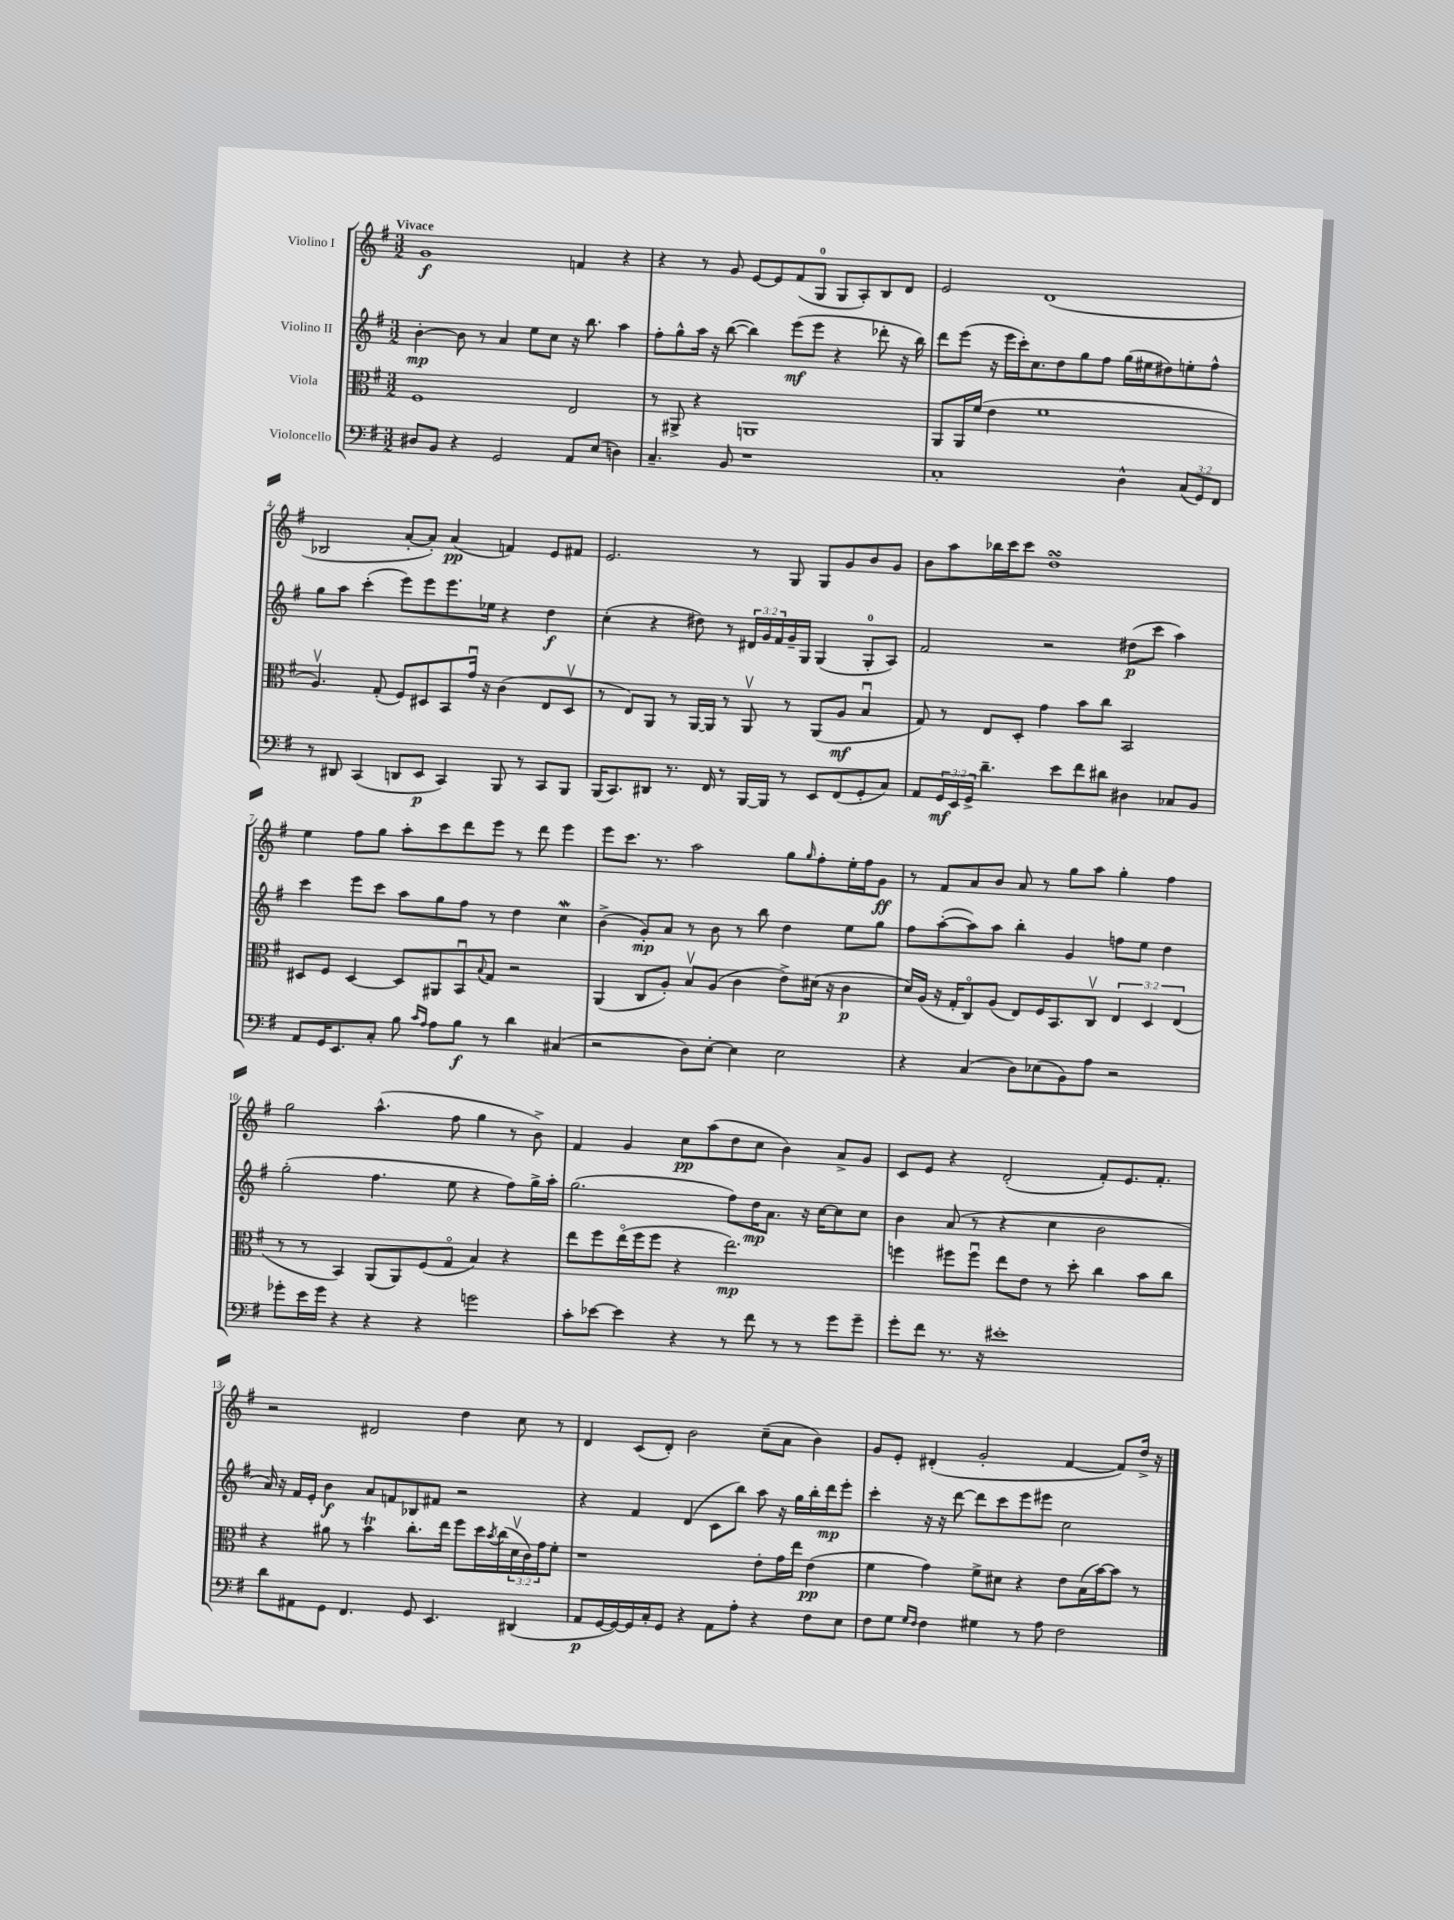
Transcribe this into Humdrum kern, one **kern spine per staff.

**kern	**kern	**kern	**kern
*staff4	*staff3	*staff2	*staff1
*clefF4	*clefC3	*clefG2	*clefG2
*k[f#]	*k[f#]	*k[f#]	*k[f#]
*M3/2	*M3/2	*M3/2	*M3/2
8D#	1F#	[4b'	1g
8BB	.	.	.
4r	.	8b]	.
.	.	8r	.
2GG	.	4a	.
.	.	8ee	.
.	.	8cc	.
8AA	2E	16r	4f
.	.	8.bb	.
(8E	.	.	.
4D)	.	4aa	4r
=	=	=	=
4.C~	8r	8ff#'	4r
.	8AA#^	8gg^^	.
.	4r	16aa	8r
.	.	16r	.
8BB	.	([8bb	8g
1r	1AA	4bb])	[8e
.	.	.	8e]
.	.	(8eee	(8f#
.	.	8eee	8G
.	.	4r	8G
.	.	.	8A')
.	.	8ddd-'	8B
.	.	16r	8d
.	.	16bb)	.
=	=	=	=
1C'	8AA	8ddd	2e
.	16AA	(8eee	.
.	(16f#	.	.
.	4e	16r	.
.	.	16eee	.
.	.	16ccc')	.
.	.	8.cc	.
.	1f#	.	(1d
.	.	8dd	.
.	.	8gg	.
.	.	8ff#	.
4D^^	.	(16gg	.
.	.	16ee#	.
.	.	8dd#)	.
(12C	.	8ee'	.
12GG)	.	.	.
.	.	8ff#^^	.
12FF#	.	.	.
=	=	=	=
8r	4.Av)	8gg	2B-
8DD#	.	8aa	.
(4CC	.	(4ccc'	.
.	(8G'	.	.
8DD	8F#)	8eee)	[8a'
8EE	8D#	8eee	8a'])
4CC)	8BB	8.eee	(4a
.	16gu	.	.
.	16r	16ee-	.
8BBB	(4c	4r	4f)
8r	.	.	.
8CC	8E	4dd	8e
8BBB	8D#v	.	8f#
=	=	=	=
(16BBB	8r	(4cc'	2.e
8.CC)	.	.	.
.	8E)	.	.
8DD#	8AA	4r	.
8.r	8r	.	.
.	[16AA	8dd#)	.
16FF#	16AA]	.	.
8r	8r	8r	.
[16BBB	8AAv	24d#	8r
.	.	24g	.
16BBB]	.	.	.
.	.	24f#	.
8r	8r	16g~	8G
.	.	16G	.
8EE	(8AA	(4G	8G
(8FF#	8A	.	8g
8GG'	4Bu	8G'	8b
8C)	.	8A)	8g
=	=	=	=
8AA	8G)	2f#	8b
24GG	8r	.	8aa
24EE	.	.	.
24GG^	.	.	.
4.d~	8E	.	16bb-
.	.	.	16ccc
.	8D'	.	8ccc
.	4g	2r	1dd
8e	.	.	.
8f#	8b	.	.
8d#	8cc	.	.
4D#	2BB	(8dd#	.
.	.	8ccc	.
8C-	.	4aa)	.
8BB	.	.	.
=	=	=	=
8AA	8D#	4ccc	4ee
16GG	8F#	.	.
8.EE	.	.	.
.	[4D#	8eee	8ff#
8C'	.	8ccc	8gg
8B	8D#]	8aa	8aa'
16qqc	.	.	.
16qqA	.	.	.
8A	8AA#	8gg	8ccc
8B	8BBu	8ff#	8ddd
.	8qqB	.	.
8r	8G	8r	8eee
4d	2r	4dd	8r
.	.	.	8ddd
(4C#	.	4cc	4eee
=	=	=	=
2r	(4AA	(4b^	8eee
.	.	.	8.ccc
.	8C	8g')	.
.	.	.	8.r
.	8A')	8a	.
8D)	8Bv	8r	2aa
[8E'	(8A	8b	.
4E]	4c	8r	.
.	.	8bb	.
2E	8e^)	4dd	8gg
.	.	.	16qqgg
.	(16d#	.	8ff#'
.	16r	.	.
.	4c	8ee	16ee'
.	.	.	16ff#
.	.	8gg	8g
=	=	=	=
4r	16d)	8ff#	8r
.	(16A	.	.
.	16r	([8aa'	8f#
.	16G'	.	.
(4C	8Co)	8aa])	8a
.	(8A	8aa	8b
8D)	8E)	4bb'	8a
(8E-	16F#	.	8r
.	8.BB	.	.
8BB)	.	4g	8gg
8A	8Cv	.	8aa
2r	6E	8ff	4gg'
.	.	8ee	.
.	6D	.	.
.	.	4dd	4ff#
.	(6E	.	.
=	=	=	=
8g-'	8r	(2gg'	2gg
16e	8r	.	.
16g-	.	.	.
4r	4BB)	.	.
4r	(8AA	4.ff#	(4.aa^^
.	8AA)	.	.
4r	(8F#	.	.
.	8Go	8ee	8ff#
2g	4B)	4r	4gg
.	4r	8ff#)	8r
.	.	16gg^	8b^)
.	.	16aa'	.
=	=	=	=
8c'	8ee	(2.gg	4f#
[8e-	8ff#	.	.
4e-]	(16eeo	.	4g
.	16ff#	.	.
.	8ff#	.	.
4r	4r	.	8cc
.	.	.	(8aa
8r	2.ee)	8ff#)	8dd
8f#	.	16dd	8cc
.	.	8.a	.
8r	.	.	4b)
8r	.	16r	.
.	.	[16cc	.
8g	.	8cc]	8a^
8g~	.	8cc	8g
=	=	=	=
8g'	4ff	4b	8c
8f#	.	.	8e
8.r	8ff#	(8a	4r
.	8ff#u	8r	.
16r	.	.	.
1e#'	8ee	4r	(2d'
.	8e	.	.
.	8r	4cc	.
.	8dd'	.	.
.	4cc	2b	8f#')
.	.	.	8.e
.	8b	.	.
.	.	.	8.f#'
.	8cc	.	.
=	=	=	=
8d	4r	16a)	2r
.	.	16r	.
8AA#	.	16f#	.
.	.	16e'	.
8GG	8a#	4b	.
4.FF#	8r	.	.
.	4b	8a	2d#
.	.	8f	.
8GG	8.cc'	8B-	.
4.EE	.	8f#	.
.	16ee	.	.
.	8ff#	2r	4dd
.	16dd	.	.
.	8qb	.	.
.	(16cc	.	.
(4DD#	24dv	.	8cc
.	24c)	.	.
.	24g	.	.
.	8f#'	.	8r
=	=	=	=
8AA	1r	4r	4d
[16GG	.	.	.
16GG_)	.	.	.
16GG]	.	4f#	(8c
16C'	.	.	.
8GG	.	.	8d')
4r	.	(4d	2b
8AA	.	8c	.
8A'	.	8bb)	.
4r	8e'	8aa	(8cc~
.	16g	16r	8a
.	16ee	16gg	.
8F#	(4e	16bb'	4b)
.	.	16ddd	.
8E	.	8eee'	.
=	=	=	=
8F#	4f#	4ccc'	8g
8G	.	.	8e'
16qqG	.	.	.
16qqF#	.	.	.
4F#	4g)	16r	(4d#'
.	.	16r	.
.	.	[8ddd	.
4G#	8f#^	8ddd]	2g'
.	8d#	8ccc	.
8r	4r	8eee	.
8A	.	8eee#	.
2F#	8e	2cc	[4f#
.	(16B	.	.
.	[16b)	.	.
.	8b]	.	8f#])
.	8r	.	16dd^
.	.	.	16r
==	==	==	==
*-	*-	*-	*-
